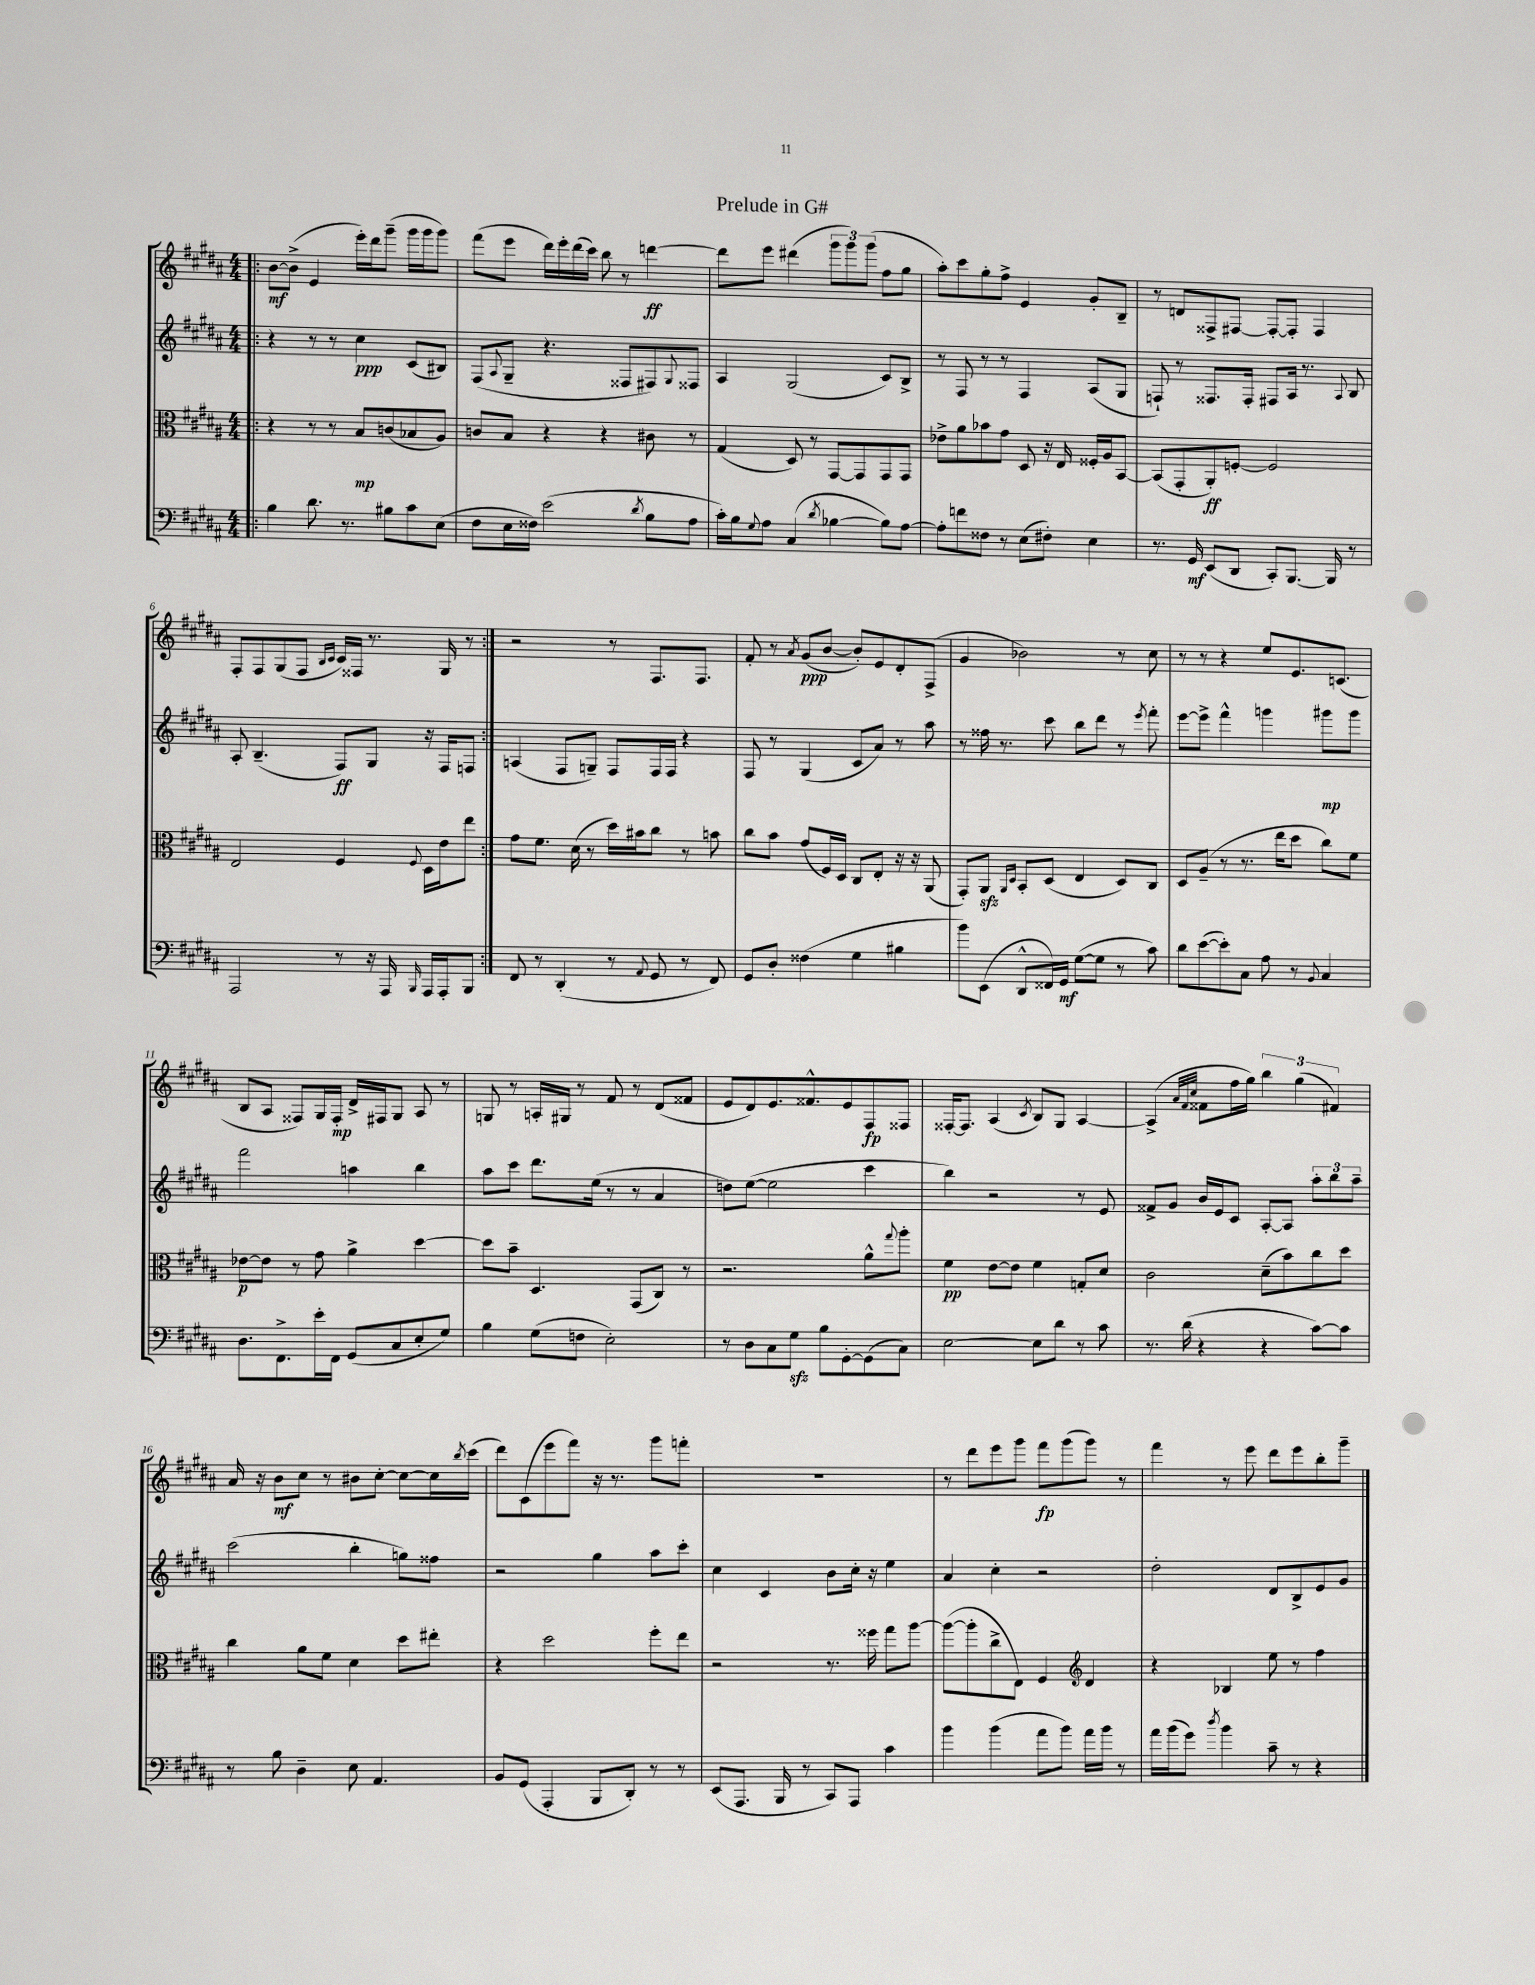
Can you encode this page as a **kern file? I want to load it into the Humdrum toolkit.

**kern	**kern	**kern	**kern
*staff4	*staff3	*staff2	*staff1
*clefF4	*clefC3	*clefG2	*clefG2
*k[f#c#g#d#a#]	*k[f#c#g#d#a#]	*k[f#c#g#d#a#]	*k[f#c#g#d#a#]
*M4/4	*M4/4	*M4/4	*M4/4
=!|:	=!|:	=!|:	=!|:
4B\	4r	4r	[8b\L
.	.	.	(8b^\]J
8.d#\	8r	8r	4e/
.	8r	8r	.
8.r	.	.	.
.	8B/L	4cc#\	16eee'\LL)
.	.	.	16ddd#\J
8B#\L	(8c/	.	(8ggg#~\J
8c#\	8B-/	(8c#/L	16ggg#\LL
.	.	.	16ggg#\J
(8E\J	8A#/J)	8B#/J)	8ggg#\J)
=	=	=	=
8F#\L	8c/L	(8F#/L	(8fff#\L
.	.	8qqA#/	.
16E\L	8B/J	8G#~/J	8eee\J
16F##\JJ)	.	.	.
(2e\	4r	4.r	16ddd#\LL)
.	.	.	16eee'\
.	.	.	(16ddd#\
.	.	.	16ccc#\JJ)
.	4r	.	8bb\
.	.	8F##/L	8r
8qd#/	.	.	.
8B\L	8c#\	8F#/)	[4ddd\
.	.	8qqG#/	.
8A#\J	8r	8F##/J	.
=	=	=	=
16c#'\LL)	(4G#/	4A#/	8ddd\]L
16B\J	.	.	.
8qqG#/	.	.	.
8A#\J	.	.	8eee\J
(4C#/	8D#/)	(2G#/	(4ddd#\
.	8r	.	.
8qd#/	.	.	.
[4B-\	[8GG#/L	.	12ggg#\L
.	.	.	12ggg#\)
.	8GG#/]	.	.
.	.	.	(12ggg#\J
8B-\]L)	8GG#/	8c#/L)	8ff#\L
[8A#\J	8GG#/J	8B^/J	8gg#\J
=	=	=	=
8A#'\]L	8e-^\L	8r	8aa#'\L)
8f\	8a#\	8F#/	8ccc#\
8F##\J	8b-\	8r	8gg#'\
8r	8g#\J	8r	8ff#^\J
(8E\L	8D#/	4F#/	4e/
8F#'\J)	16r	.	.
.	16E/	.	.
4E\	16F##'/LL	(8A#/L	8g#'/L
.	16A#/J	.	.
.	[8BB/J	8G#/J	8B~/J
=	=	=	=
8.r	(8BB/]L	8F`/)	8r
.	8GG#'/	8r	8d/L
16GG#/	.	.	.
(8EE/L	8AA#'/)	8.F##/L	8F##^/
8DD#/J	[8F'/J	.	[8F#/J
.	.	16F##'/Jk	.
8CC#'/L)	2F/]	8F#/L	8F#'/_L
[8.BBB/J	.	16A#/Jk	8F#'/]J
.	.	8.r	.
.	.	.	4F#/
16BBB/]	.	.	.
.	.	8qqA#/	.
8r	.	8B/	.
=	=	=	=
2AAA#/	2E/	8A#'/	8F#'/L
.	.	(4.B~/	8F#/
.	.	.	(8G#/
.	.	.	8F#/J
.	.	.	16qqB/LL
.	.	.	16qqc#/JJ
8r	4F#/	8F#/L)	16c#/LL)
.	.	.	16F##/JJ
16r	.	8G#/J	8.r
16AAA#/	.	.	.
16qqBBB/	8qqF#/	.	.
16AAA#/LL	16D#\LL	16r	.
16AAA#'/J	16e\J	16F#/LK	16G#/
8BBB/J	8ee\J	8F/J	8r
=:|!	=:|!	=:|!	=:|!
8FF#/	8g#\L	(4A/	2r
8r	8.f#\J	.	.
(4DD#'/	.	8F#/L	.
.	(16d#\	.	.
.	8r	8G~/J)	.
8r	16dd#\LL)	8F#/L	8r
.	16b#\J	.	.
8qqAA#/	.	.	.
8GG#/	8cc#\J	16F#/L	8.F#/L
.	.	16F#/JJ	.
8r	8r	4r	.
.	.	.	8.F#/J
8FF#/)	8b\	.	.
=	=	=	=
8GG#/L	8cc#\L	8F#/	8f#'/
8D#'/J	8b\J	8r	8r
.	.	.	8qa#/
(4F##\	(8g#/L	(4G#/	(8g#/L
.	16F#/L)	.	[8b/J
.	16D#/JJ	.	.
4G#\	8C#/L	8c#/L	8b'/]L)
.	8E'/J	8a#/J)	8e/
4B#\	16r	8r	8d#'/
.	16r	.	.
.	(8AA#/	8aa#\	(8F#^/J
=	=	=	=
8b\L)	8GG#'/L)	8r	4g#/
(8EE\J	8AA#/J	16ff##\	.
.	.	8.r	.
.	16qqAA#/LL	.	.
.	16qqD#/JJ	.	.
8DD#^^/L	8BB'/L	.	2b-\)
16FF##/L)	(8D#/J	8ccc#\	.
16GG#/JJ	.	.	.
([8G#\L	4E/	8bb\L	.
8G#\]J	.	8ddd#\J	.
8r	8D#/L)	8r	8r
.	.	8qeee/	.
8c#\)	8C#/J	8fff#'\	8cc#\
=	=	=	=
8d#\L	8D#/L	[8eee\L	8r
([8e\	(8A#~/J	8eee^\]J	8r
8e'\])	8r	4fff#^^\	4r
8C#\J	8.r	.	.
8A#\	.	4ggg\	8ee/L
.	16ee\LK	.	.
8r	8dd#\J	.	8.e/
8qqBB/	.	.	.
4C#/	8cc#\L)	8ggg#\L	.
.	.	.	(8.c/J
.	8f#\J	8ggg#\J	.
=	=	=	=
8.D#\L	[8e-\L	2fff#\	8B/L
.	8e-\]J	.	8A#/J
8.FF#^\	.	.	.
.	8r	.	8F##/L)
16e'\L	8g#\	.	16G#/L
16FF#\JJ	.	.	16F##'/JJ
(8GG#/L	4a#^\	4aa\	16d#^/LL
.	.	.	16F#/J
8C#/	.	.	8G#/J
8E'/	[4dd#\	4bb\	8A#/
8G#/J)	.	.	8r
=	=	=	=
4B\	8dd#\]L	8aa#\L	8G/
.	8b~\J	8ccc#\J	8r
(8G#\L	4.D#/	8.ddd#\L	16A'/LL
.	.	.	16G#/JJ
8F\J	.	.	8r
.	.	(16ee\Jk	.
2E'\)	.	8r	8f#/
.	(8GG#/L	8r	8r
.	8C#/J)	4a#/	(8d#/L
.	8r	.	8f##/J
=	=	=	=
8r	2.r	8dd\L)	8e/L
8D#\L	.	([8ee\J	8d#/)
8C#\	.	2ee\]	8.e/
8G#\J	.	.	.
.	.	.	8.f##^^/
8B\L	.	.	.
[8GG#'\	.	.	8e/
(8GG#\]	8a#^^\L	4ccc#\	8F#/
.	8qqgg#/	.	.
8C#\J)	8aa#'\J	.	8F##/J
=	=	=	=
[2E\	4f#\	4bb\)	[16F##'/LK
.	.	.	8.F##/]J
.	[8e\L	2r	(4A#/
.	8e\]J	.	.
.	.	.	8qc#/
8E\]L	4f#\	.	8B/L)
8d#\J	.	.	8G#/J
8r	8G'/L	8r	[4A#/
8c#\	8d#/J	8e/	.
=	=	=	=
8.r	2c#\	8f##^/L	(4A#^/]
.	.	8g#/J	.
(16d#\	.	.	.
.	.	.	32qqa#/LLL
.	.	.	32qqf#/
.	.	.	32qqcc#/JJJ
4r	.	16b/LL	8f##\L
.	.	16e/J	.
.	.	8c#/J	16ff#\L
.	.	.	16gg#\JJ)
4r	(8d#~\L	[8A#'/L	6bb\
.	8b\)	8A#/]J	.
.	.	.	(6gg#\
[8c#\L)	8cc#\	12aa#'\L	.
.	.	12bb\	6f#/)
8c#\]J	8dd#\J	.	.
.	.	12aa#~\J	.
=	=	=	=
8r	4cc#\	(2ccc#\	16a#/
.	.	.	16r
8B\	.	.	8b\L
4D#~\	8a#\L	.	8cc#\J
.	8f#\J	.	8r
8E\	4d#\	4bb'\	8b#\L
4.AA#/	.	.	[8cc#'\J
.	8dd#\L	8gg\L)	8cc#\_L
.	8ee#'\J	8ff##\J	16cc#\]L
.	.	.	8qbb/
.	.	.	(16ccc#\JJ
=	=	=	=
8BB/L	4r	2r	8ddd#\L)
(8GG#/J	.	.	(8c#\
4AAA#'/	2dd#\	.	8eee\
.	.	.	8fff#\J)
8BBB/L	.	4gg#\	16r
.	.	.	8.r
8DD#'/J)	.	.	.
8r	8ff#'\L	8aa#\L	8ggg#\L
8r	8ee\J	8ccc#'\J	8fff'\J
=	=	=	=
(8EE/L	2r	4cc#\	1r
8.AAA#/J	.	.	.
.	.	4c#/	.
16BBB/	.	.	.
8r	.	.	.
8CC#/L)	8.r	8b\L	.
8AAA#/J	.	16cc#'\Jk	.
.	16ff##\	16r	.
4c#\	8gg#\L	4ee\	.
.	[8aa#\J	.	.
=	=	=	=
4b\	(8aa#\_L	4a#/	8r
.	8aa#'\]	.	8ddd#\L
(4b\	8cc#^\	4cc#'\	8eee\
.	8E\J)	.	8ggg#\J
8a#\L	4F#/	2r	8fff#\L
8b\J)	.	.	(8ggg#\
*	*clefG2	*	*
16a#\LL	4d#/	.	8ggg#\J)
16b\JJ	.	.	.
8r	.	.	8r
=	=	=	=
16a#\LL	4r	2dd#'\	4fff#\
(16b\J	.	.	.
8g#\J)	.	.	.
8qdd#/	.	.	.
4b\	4B-/	.	8r
.	.	.	8eee\
8c#~\	8ee\	8d#/L	8ddd#\L
8r	8r	8B^/	8eee\
4r	4ff#\	8e/	8bb'\
.	.	8g#/J	8ggg#~\J
==	==	==	==
*-	*-	*-	*-
